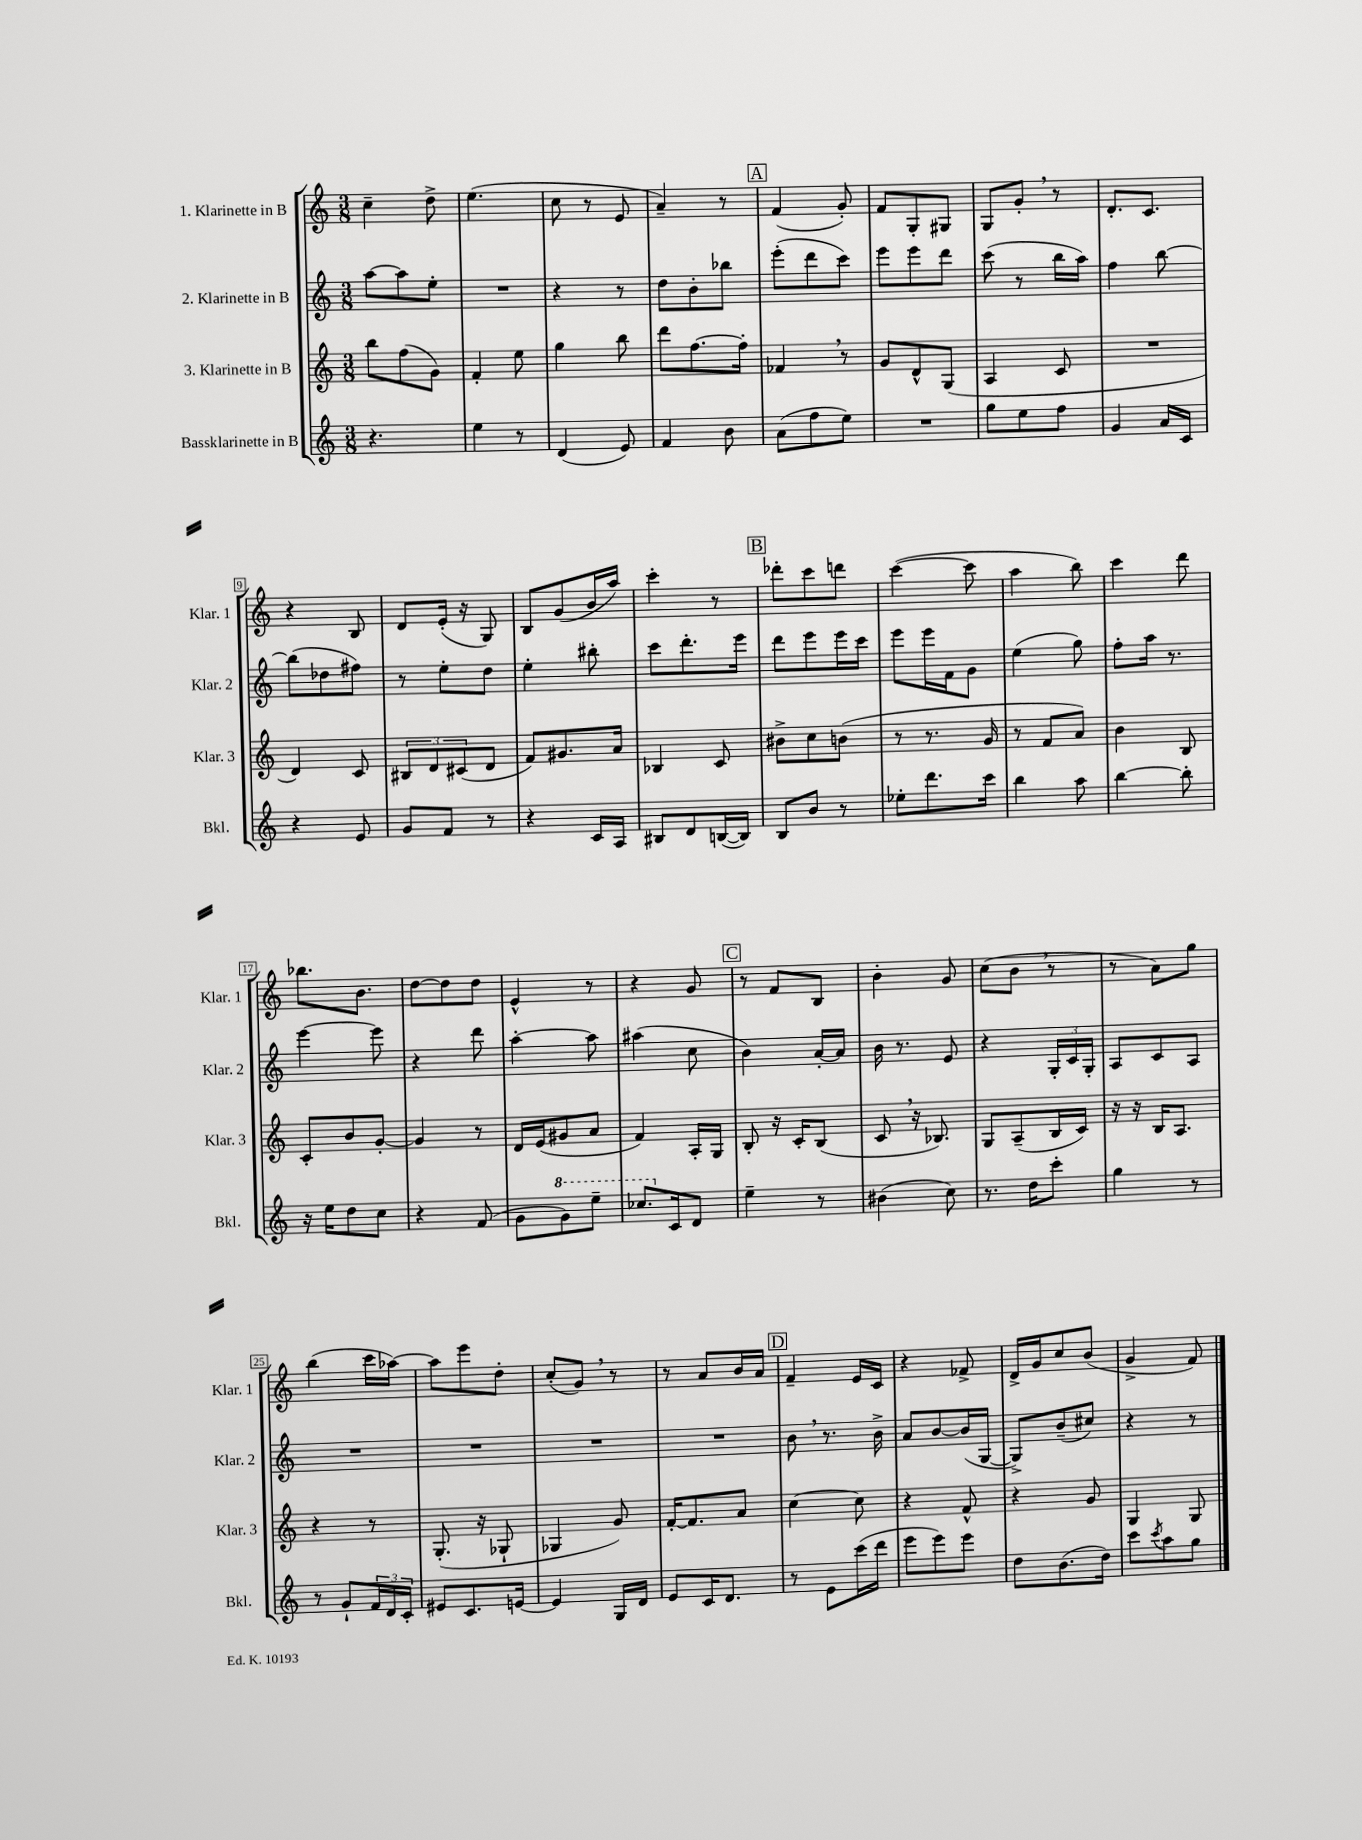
<<
\new StaffGroup <<
\new Staff = "s0" \with { instrumentName = "1. Klarinette in B" shortInstrumentName = "Klar. 1" } {
    \clef treble \key c \major \numericTimeSignature \time 3/8
    c''4-- d''8-> |
    e''4.( |
    c''8 r8 e'8 |
    a'4--) r8 |
    \mark \markup { \box "A" } f'4( g'8-.) |
    f'8 g8-. gis8 |
    g8 g'8-. \breathe r8 |
    d'8.-. c'8. |
    r4 b8 |
    d'8 e'16-.( r16 g8) |
    b8 g'8( b'16 a''16) |
    c'''4-. r8 |
    \mark \markup { \box "B" } des'''8-. c'''8 d'''8 |
    c'''4~( c'''8 |
    a''4 b''8) |
    c'''4 d'''8 |
    bes''8. b'8. |
    d''8~ d''8 d''8 |
    e'4-^ r8 |
    r4 g'8 |
    \mark \markup { \box "C" } r8 f'8 b8 |
    b'4-. g'8 |
    c''8( b'8 \breathe r8 |
    r8 a'8) g''8 |
    b''4( c'''16 aes''16~) |
    aes''8 e'''8 d''8-. |
    c''8-.( g'8) \breathe r8 |
    r8 a'8 b'16 a'16 |
    \mark \markup { \box "D" } f'4-- e'16 c'16 |
    r4 fes'8-> |
    d'16-> g'16 c''8 b'8( |
    g'4-> f'8) \bar "|." |
}
\new Staff = "s1" \with { instrumentName = "2. Klarinette in B" shortInstrumentName = "Klar. 2" } {
    \clef treble \key c \major \numericTimeSignature \time 3/8
    a''8~ a''8 e''8-. |
    R4. |
    r4 r8 |
    d''8 b'8-. bes''8 |
    \mark \markup { \box "A" } e'''8-.( d'''8 c'''8) |
    e'''8 e'''8 d'''8 |
    c'''8( r8 b''16 a''16) |
    f''4 b''8~ |
    b''8( des''8 fis''8) |
    r8 e''8-. d''8 |
    e''4-. bis''8-. |
    c'''8 d'''8.-. e'''16 |
    \mark \markup { \box "B" } d'''8 e'''8 e'''16 c'''16 |
    e'''8 e'''16 f'16 g'8 |
    e''4( g''8) |
    f''8-. a''16 r8. |
    e'''4~ e'''8 |
    r4 d'''8 |
    a''4~-. a''8 |
    ais''4( c''8 |
    \mark \markup { \box "C" } b'4) a'16~-. a'16 |
    b'16 r8. e'8 |
    r4 \tuplet 3/2 { g16-. c'16 g16-. } |
    a8 c'8 a8 |
    R4. |
    R4. |
    R4. |
    R4. |
    \mark \markup { \box "D" } b'8 \breathe r8. b'16-> |
    a'8 b'8~ b'16( g16~ |
    g8->) b'8--( cis''8) |
    r4 r8 \bar "|." |
}
\new Staff = "s2" \with { instrumentName = "3. Klarinette in B" shortInstrumentName = "Klar. 3" } {
    \clef treble \key c \major \numericTimeSignature \time 3/8
    b''8 f''8( g'8) |
    f'4-. e''8 |
    g''4 b''8 |
    d'''8 f''8.~ f''16-. |
    \mark \markup { \box "A" } fes'4 \breathe r8 |
    g'8 d'8-^ g8( |
    a4 c'8 |
    R4. |
    d'4) c'8 |
    \tuplet 3/2 { bis8 d'8 cis'8( } d'8 |
    f'8) gis'8. a'16 |
    bes4 c'8 |
    \mark \markup { \box "B" } bis'8-> c''8 b'8( |
    r8 r8. g'16 |
    r8 f'8 a'8) |
    b'4 b8 |
    c'8-. b'8 g'8~-. |
    g'4 r8 |
    d'16 e'16( gis'8 a'8 |
    f'4) a16-. g16 |
    \mark \markup { \box "C" } b8-. r16 c'16-. b8( |
    c'8 \breathe r16 bes8.) |
    g8 a8--( b16 c'16) |
    r16 r16 b16 a8. |
    r4 r8 |
    g8.-.( r16 ges8-! |
    ges4 g'8) |
    f'16~-. f'8. a'8 |
    \mark \markup { \box "D" } c''4~ c''8 |
    r4 f'8-^ |
    r4 g'8 |
    g4 g8 \bar "|." |
}
\new Staff = "s3" \with { instrumentName = "Bassklarinette in B" shortInstrumentName = "Bkl." } {
    \clef treble \key c \major \numericTimeSignature \time 3/8
    r4. |
    e''4 r8 |
    d'4( e'8) |
    f'4 b'8 |
    \mark \markup { \box "A" } a'8( f''8 e''8) |
    R4. |
    g''8 e''8 f''8 |
    g'4 a'16 c'16 |
    r4 e'8 |
    g'8 f'8 r8 |
    r4 c'16 a16 |
    bis8 d'8 b16~( b16) |
    \mark \markup { \box "B" } b8 b'8 r8 |
    ees''8-. d'''8. c'''16 |
    b''4 a''8 |
    b''4~ b''8-. |
    r16 e''16 d''8 c''8 |
    r4 f'8( |
    g'8 \ottava #1 g''8) e'''8-- |
    ces'''8. \ottava #0 c'16 d'8 |
    \mark \markup { \box "C" } e''4-- r8 |
    bis'4( c''8) |
    r8. d''16 c'''8-. |
    g''4 r8 |
    r8 g'8-! \tuplet 3/2 { f'16 d'16 c'16-. } |
    eis'8 c'8. e'16~ |
    e'4 g16 d'16 |
    e'8 c'16 d'8. |
    \mark \markup { \box "D" } r8 e'8 c'''16( d'''16 |
    e'''8 e'''8) e'''8 |
    d''8 b'8.( d''16) |
    c'''8 \acciaccatura { c'''8 } a''8 g''8 \bar "|." |
}
>>
>>
\layout { \context { \Score \override BarNumber.stencil = #(make-stencil-boxer 0.1 0.3 ly:text-interface::print) } }
